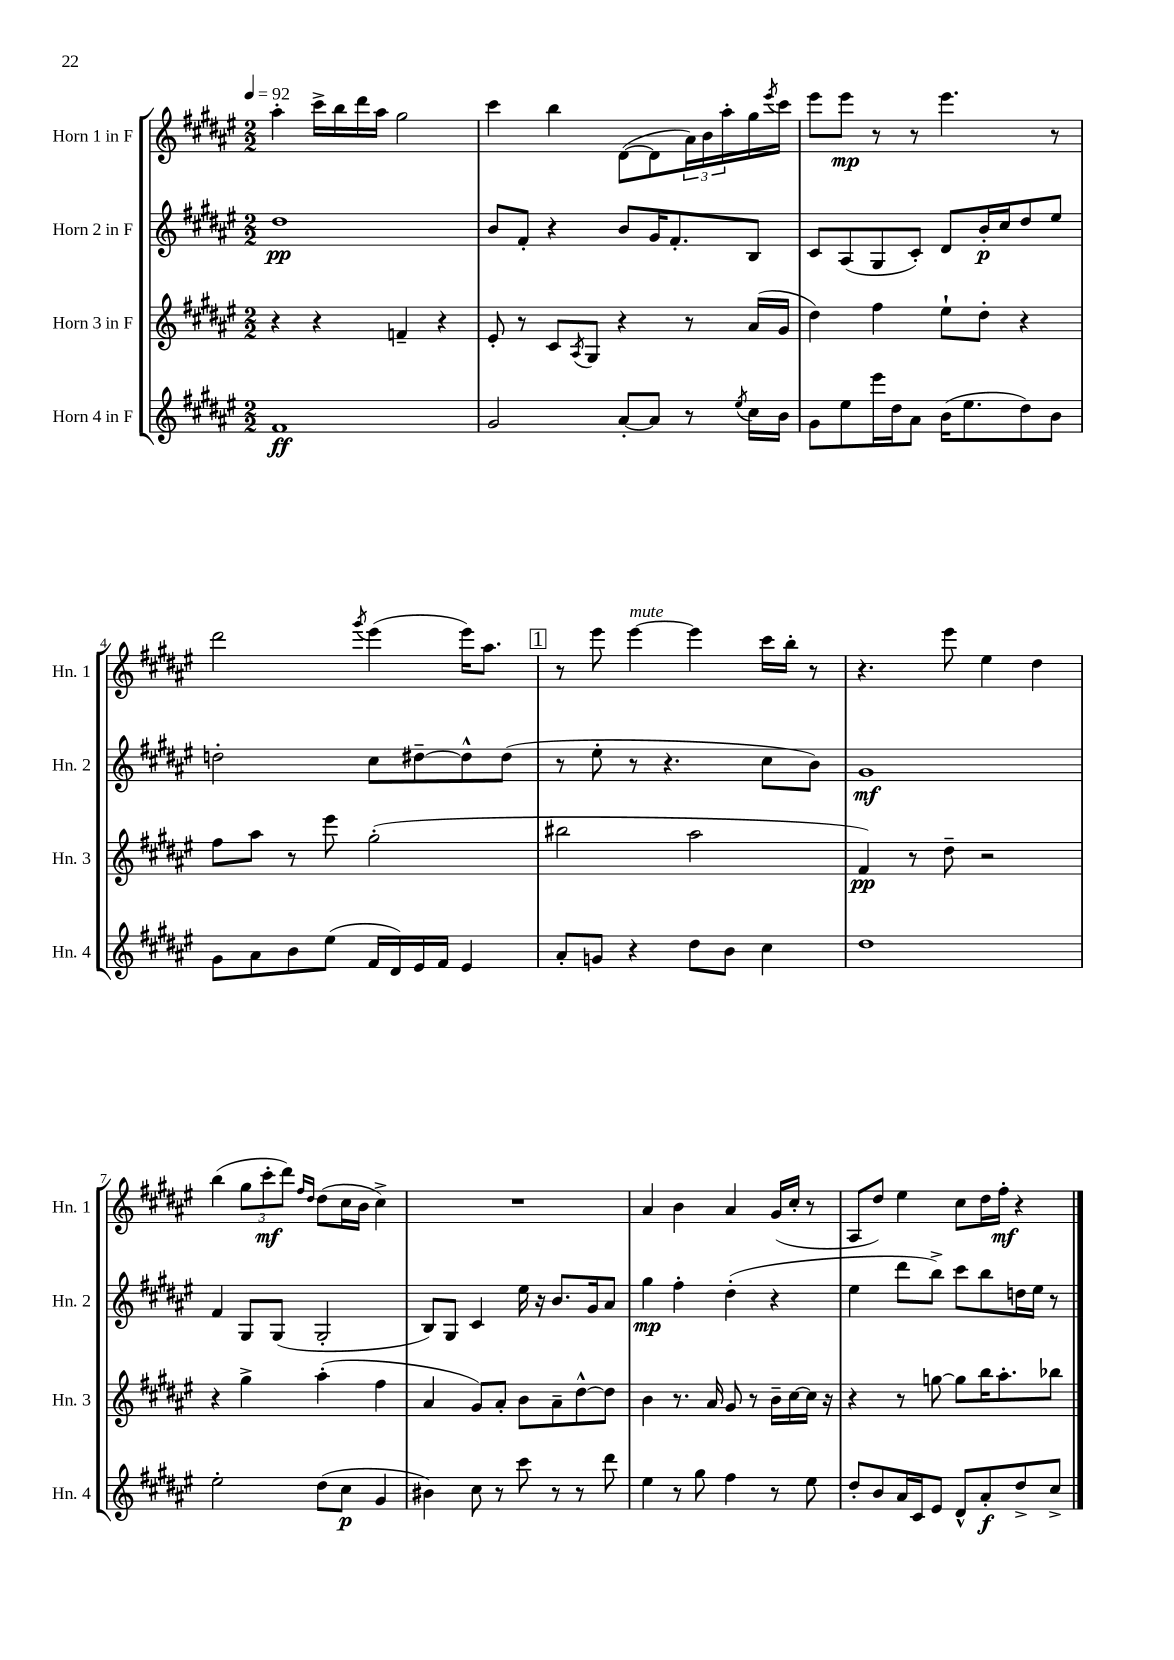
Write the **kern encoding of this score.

**kern	**kern	**kern	**kern
*staff4	*staff3	*staff2	*staff1
*clefG2	*clefG2	*clefG2	*clefG2
*k[f#c#g#d#a#e#]	*k[f#c#g#d#a#e#]	*k[f#c#g#d#a#e#]	*k[f#c#g#d#a#e#]
*M2/2	*M2/2	*M2/2	*M2/2
*MM92	*MM92	*MM92	*MM92
1f#	4r	1dd#	4aa#'
.	4r	.	16ccc#^
.	.	.	16bb
.	.	.	16ddd#
.	.	.	16aa#
.	4f~	.	2gg#
.	4r	.	.
=	=	=	=
2g#	8e#'	8b	4ccc#
.	8r	8f#'	.
.	8c#	4r	4bb
.	8qA#	.	.
.	8G#	.	.
[8a#'	4r	8b	([8d#
8a#]	.	16g#	8d#]
.	.	8.f#'	.
8r	8r	.	24a#)
.	.	.	24b
.	.	.	24aa#'
8qee#	.	.	.
16cc#	(16a#	8B	16gg#
.	.	.	8qeee#
16b	16g#	.	16ccc#
=	=	=	=
8g#	4dd#)	8c#	8eee#
8ee#	.	(8A#	8eee#
16eee#	4ff#	8G#	8r
16dd#	.	.	.
8a#	.	8c#')	8r
(16b	8ee#`	8d#	4.eee#
8.ee#	.	.	.
.	8dd#'	16b'	.
.	.	16cc#	.
8dd#)	4r	8dd#	.
8b	.	8ee#	8r
=	=	=	=
8g#	8ff#	2dd'	2ddd#
8a#	8aa#	.	.
8b	8r	.	.
(8ee#	8eee#	.	.
.	.	.	8qggg#
16f#	(2gg#'	8cc#	(4eee#
16d#)	.	.	.
16e#	.	[8dd#~	.
16f#	.	.	.
4e#	.	8dd#^^]	16eee#)
.	.	.	8.aa#
.	.	(8dd#	.
=	=	=	=
8a#'	2bb#	8r	8r
8g	.	8ee#'	8eee#
4r	.	8r	[4eee#
.	.	4.r	.
8dd#	2aa#	.	4eee#]
8b	.	.	.
4cc#	.	8cc#	16ccc#
.	.	.	16bb'
.	.	8b)	8r
=	=	=	=
1dd#	4f#)	1g#	4.r
.	8r	.	.
.	8dd#~	.	8eee#
.	2r	.	4ee#
.	.	.	4dd#
=	=	=	=
2ee#'	4r	4f#	(4bb
.	4gg#^	8G#	12gg#
.	.	.	12ccc#'
.	.	(8G#	.
.	.	.	12ddd#)
.	.	.	16qqff#
.	.	.	16qqdd#
(8dd#	(4aa#'	2G#'	(8dd#
8cc#	.	.	16cc#
.	.	.	16b
4g#	4ff#	.	4cc#^)
=	=	=	=
4b#)	4a#	8B)	1r
.	.	8G#	.
8cc#	8g#)	4c#	.
8r	8a#'	.	.
8ccc#	8b	16ee#	.
.	.	16r	.
8r	8a#~	8.b	.
8r	[8dd#^^	.	.
.	.	16g#	.
8ddd#	8dd#]	8a#	.
=	=	=	=
4ee#	4b	4gg#	4a#
8r	8.r	4ff#'	4b
8gg#	.	.	.
.	16a#	.	.
4ff#	8g#	(4dd#'	4a#
.	8r	.	.
8r	16b~	4r	(16g#
.	[16cc#	.	16cc#'
8ee#	16cc#]	.	8r
.	16r	.	.
=	=	=	=
8dd#'	4r	4ee#	8A#
8b	.	.	8dd#)
16a#	8r	8ddd#	4ee#
16c#	.	.	.
8e#	[8gg	8bb^)	.
8d#^^	8gg]	8ccc#	8cc#
8a#'	16bb	8bb	16dd#
.	8.aa#'	.	16ff#'
8dd#^	.	16dd	4r
.	.	16ee#	.
8cc#^	8bb-	8r	.
==	==	==	==
*-	*-	*-	*-
